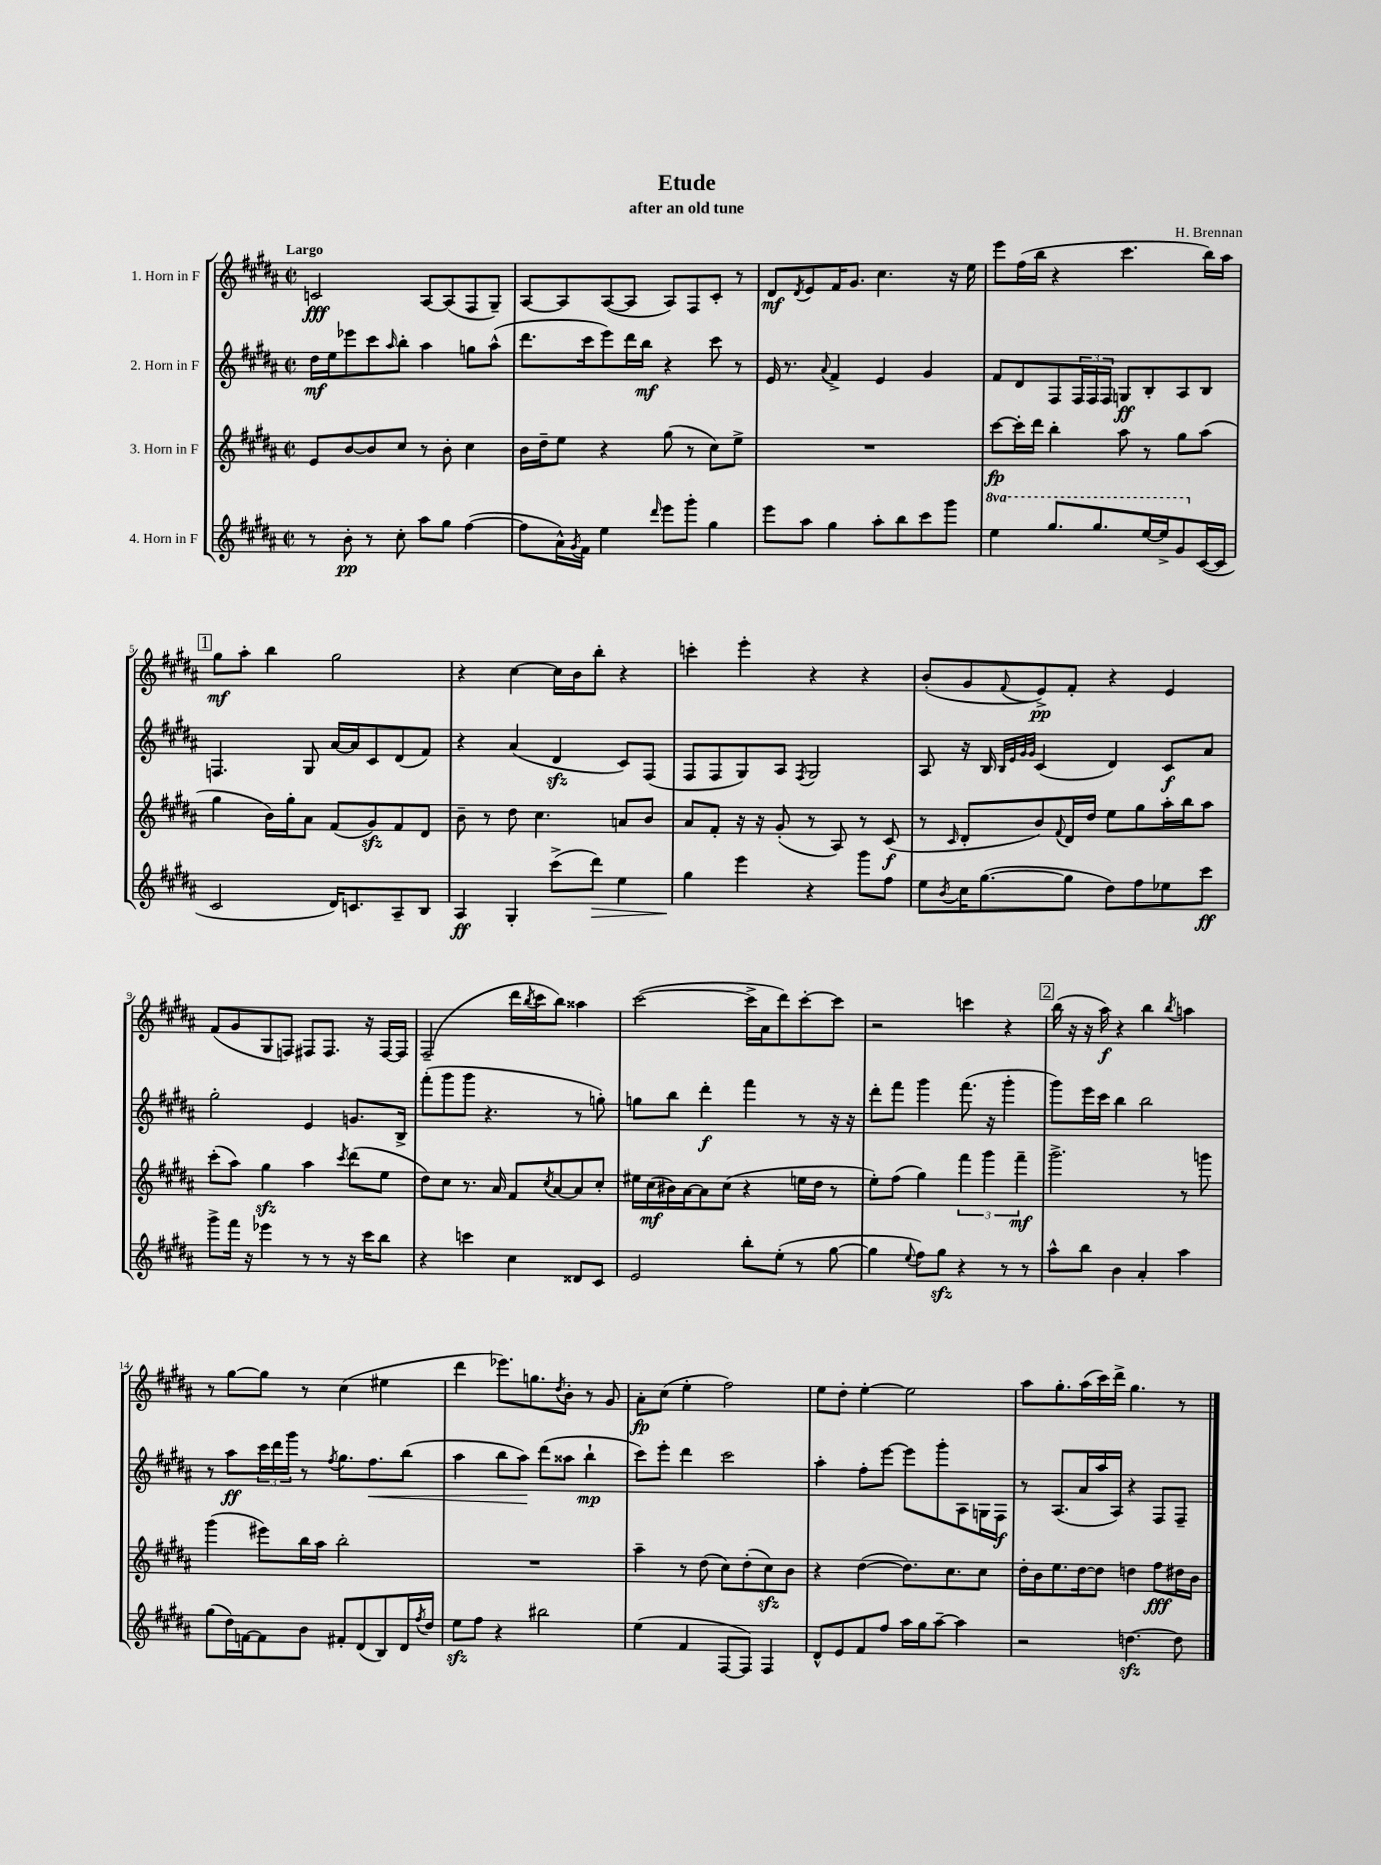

**kern	**dynam	**kern	**dynam	**kern	**dynam	**kern	**dynam
*part4	*part4	*part3	*part3	*part2	*part2	*part1	*part1
*staff4	*staff4	*staff3	*staff3	*staff2	*staff2	*staff1	*staff1
*I"4. Horn in F	*	*I"3. Horn in F	*	*I"2. Horn in F	*	*I"1. Horn in F	*
*clefG2	*	*clefG2	*	*clefG2	*	*clefG2	*
*k[f#c#g#d#a#]	*	*k[f#c#g#d#a#]	*	*k[f#c#g#d#a#]	*	*k[f#c#g#d#a#]	*
*M2/2	*	*M2/2	*	*M2/2	*	*M2/2	*
*met(c|)	*	*met(c|)	*	*met(c|)	*	*met(c|)	*
=1	=1	=1	=1	=1	=1	=1	=1
!	!	!	!	!	!	!LO:TX:a:B:t=Largo	!
8r	.	8e/L	.	16dd#\LL	mf	2cn/	fff
.	.	.	.	16ee\J	.	.	.
8b'\	pp	[8b/	.	8eee-X\	.	.	.
8r	.	8b/]	.	8ccc#\	.	.	.
.	.	.	.	16qqaa#/	.	.	.
8cc#'\	.	8cc#/J	.	8bb'\J	.	.	.
8aa#\L	.	8r	.	4aa#\	.	[8A#/L	.
8gg#\J	.	8b'\	.	.	.	(8A#/]	.
([4ff#\	.	4cc#\	.	8ggn\L	.	8F#/	.
.	.	.	.	(8aa#^^\J	.	8G#~/J)	.
=2	=2	=2	=2	=2	=2	=2	=2
8ff#\L]	.	16b\LL	.	8.ddd#\L	.	[8A#/L	.
.	.	16dd#~\J	.	.	.	.	.
16a#^^\L)	.	8ee\J	.	.	.	8A#/]	.
8qg#/	.	.	.	.	.	.	.
16f#\JJ	.	.	.	16ccc#\k	.	.	.
4ee\	.	4r	.	8eee\)	.	([8A#/	.
.	.	.	.	16ddd#\L	.	8A#/J]	.
.	.	.	.	16bb\JJ	mf	.	.
16qqddd#/	.	.	.	.	.	.	.
8eee\L	.	(8gg#\	.	4r	.	8A#/L)	.
8ggg#'\J	.	8r	.	.	.	8F#/	.
4gg#\	.	8cc#\L)	.	8ccc#\	.	8c#'/J	.
.	.	8ee^\J	.	8r	.	8r	.
=3	=3	=3	=3	=3	=3	=3	=3
8eee\L	.	1r	.	16e/	.	8d#/L	mf
.	.	.	.	8.r	.	.	.
.	.	.	.	.	.	8qd#/	.
8aa#\J	.	.	.	.	.	8e/	.
.	.	.	.	8qqa#/	.	.	.
4gg#\	.	.	.	4f#^/	.	16f#/K	.
.	.	.	.	.	.	8.g#/J	.
8aa#'\L	.	.	.	4e/	.	4.cc#\	.
8bb\	.	.	.	.	.	.	.
8ccc#\	.	.	.	4g#/	.	.	.
8ggg#\J	.	.	.	.	.	16r	.
.	.	.	.	.	.	16ee\	.
=4	=4	=4	=4	=4	=4	=4	=4
*8va	*	*	*	*	*	*	*
4eee\	.	[8ccc#\L	fp	8f#/L	.	8eee\L	.
.	.	16ccc#'\L]	.	8d#/	.	(16ff#\L	.
.	.	16ddd#\JJ	.	.	.	16bb\JJ	.
8.ggg#/L	.	4bb'\	.	8F#/	.	4r	.
.	.	.	.	24F#/L	.	.	.
.	.	.	.	24F#/	.	.	.
8.ggg#/	.	.	.	.	.	.	.
.	.	.	.	24F#/JJ	.	.	.
.	.	8aa#\	.	8Gn/L	ff	4.ccc#\	.
[16eee/L	.	8r	.	8B'/	.	.	.
16eee^/J]	.	.	.	.	.	.	.
8gg#/	.	8gg#\L	.	8A#/	.	.	.
*X8va	*	*	*	*	*	*	*
([16c#/L	.	(8aa#\J	.	8B/J	.	16bb\LL)	.
16c#/JJ]	.	.	.	.	.	16aa#\JJ	.
!!LO:LB:g=z
!!LO:REH:place=s1:t=1
=5	=5	=5	=5	=5	=5	=5	=5
2c#/	.	4gg#\	.	4.Fn/	.	8gg#\L	mf
.	.	.	.	.	.	8aa#'\J	.
.	.	16b\LL)	.	.	.	4bb\	.
.	.	16gg#'\J	.	.	.	.	.
.	.	8a#\J	.	8G#/	.	.	.
16d#/KL)	.	(8f#/L	.	[16a#/LL	.	2gg#\	.
8.cn/	.	.	.	16a#/J]	.	.	.
.	.	8g#zz/)	.	8c#/	.	.	.
8A#~/	.	8f#/	.	(8d#/	.	.	.
8B/J	.	8d#/J	.	8f#/J)	.	.	.
=6	=6	=6	=6	=6	=6	=6	=6
4A#/	ff	8b~\	.	4r	.	4r	.
.	.	8r	.	.	.	.	.
4G#'/	.	8dd#\	.	(4a#/	.	[4cc#\	.
.	.	4.cc#\	.	.	.	.	.
(8ccc#^\L	.	.	.	4d#zz/	.	16cc#\LL]	.
.	.	.	.	.	.	16b\J	.
!	!LO:HP:b	!	!	!	!	!	!
8ddd#\J)	>	.	.	.	.	8bb'\J	.
4ee\	.	8an/L	.	8c#/L)	.	4r	.
.	.	8b/J	.	(8F#/J	.	.	.
=7	=7	=7	=7	=7	=7	=7	=7
4gg#\	.	8a#/L	.	8F#/L	.	4cccn'\	.
.	.	8f#'/J	.	8F#/	.	.	.
4eee\	]	16r	.	8G#/)	.	4eee'\	.
.	.	16r	.	.	.	.	.
.	.	(8g#'/	.	8A#/J	.	.	.
.	.	.	.	8qF#/	.	.	.
4r	.	8r	.	2G#/	.	4r	.
.	.	8A#/)	.	.	.	.	.
8ggg#\L	.	8r	.	.	.	4r	.
8ff#\J	.	(8c#/	f	.	.	.	.
=8	=8	=8	=8	=8	=8	=8	=8
8ee\L	.	8r	.	8A#/	.	(8b'/L	.
8qb/	.	16qqc#/	.	.	.	.	.
16cc#\K	.	8d#'/L	.	16r	.	8g#/	.
([8.gg#\	.	.	.	16B/	.	.	.
.	.	.	.	32qqB/LLL	.	.	.
.	.	.	.	32qqe/	.	.	.
.	.	.	.	32qqg#/	.	.	.
.	.	.	.	32qqg#/JJJ	.	8qqf#/	.
.	.	8b/)	.	(4c#/	.	8e^/)	pp
.	.	8qqf#/	.	.	.	.	.
8gg#\J]	.	16d#/L	.	.	.	8f#'/J	.
.	.	16dd#/JJ	.	.	.	.	.
8dd#\L)	.	8ee\L	.	4d#/)	.	4r	.
8ff#\	.	8gg#\	.	.	.	.	.
8ee-X\	.	16aa#'\L	.	8c#/L	f	4e/	.
.	.	16bb\J	.	.	.	.	.
8ccc#\J	ff	8aa#\J	.	8a#/J	.	.	.
!!LO:LB:g=z
=9	=9	=9	=9	=9	=9	=9	=9
8ggg#^\L	.	(8ccc#'\L	.	2gg#'\	.	(8f#/L	.
16fff#\Jk	.	8aa#\J)	.	.	.	8g#/	.
16r	.	.	.	.	.	.	.
4eee-X\	.	4gg#zz\	.	.	.	8G#/	.
.	.	.	.	.	.	8Fn/J)	.
8r	.	4aa#\	.	4e/	.	8F#X/L	.
8r	.	.	.	.	.	8.F#/J	.
.	.	8qccc#/	.	.	.	.	.
16r	.	(8ddd#\L	.	8.gn/L	.	.	.
16ccc#\KL	.	.	.	.	.	16r	.
8bb\J	.	8ee\J	.	.	.	[16F#/LL	.
.	.	.	.	16B^/Jk	.	16F#/JJ]	.
=10	=10	=10	=10	=10	=10	=10	=10
4r	.	8dd#\L)	.	(8fff#'\L	.	(2F#~/	.
.	.	8cc#\J	.	8ggg#\	.	.	.
4cccn\	.	8.r	.	8ggg#\J	.	.	.
.	.	.	.	4.r	.	.	.
.	.	16a#/	.	.	.	.	.
4cc#\	.	8f#/L	.	.	.	16ddd#\LL	.
.	.	.	.	.	.	8qbb/	.
.	.	.	.	.	.	16ccc#\J	.
.	.	8qcc#/	.	.	.	.	.
.	.	[8a#/	.	.	.	8bb\J)	.
8d##X/L	.	8a#/]	.	8r	.	4aa##X\	.
8c#/J	.	8cc#'/J	.	8ggn'\)	.	.	.
=11	=11	=11	=11	=11	=11	=11	=11
2e/	.	16ee#X\LL	.	8ggn\L	.	([2ccc#\	.
.	.	(16cc#\	mf	.	.	.	.
.	.	16b#X\)	.	8bb\J	.	.	.
.	.	[16a#\J	.	.	.	.	.
.	.	8a#\]	.	4ddd#'\	f	.	.
.	.	(8cc#\J	.	.	.	.	.
8bb'\L	.	4r	.	4fff#\	.	16ccc#^\LL]	.
.	.	.	.	.	.	16a#\J	.
(8ee'\J	.	.	.	.	.	8ddd#\)	.
8r	.	16een\LL	.	8r	.	[8ccc#'\	.
.	.	16dd#\JJ	.	.	.	.	.
[8gg#\	.	8r	.	16r	.	8ccc#\J]	.
.	.	.	.	16r	.	.	.
=12	=12	=12	=12	=12	=12	=12	=12
4gg#\]	.	8ee'\L)	.	8ddd#'\L	.	2r	.
.	.	(8ff#\J	.	8fff#\J	.	.	.
8qqee/	.	.	.	.	.	.	.
8ff#\L)	.	4gg#\)	.	4ggg#\	.	.	.
8gg#zz\J	.	.	.	.	.	.	.
4r	.	6fff#\	.	(8.fff#\	.	4cccn\	.
.	.	6ggg#\	.	.	.	.	.
.	.	.	.	16r	.	.	.
8r	.	.	.	4ggg#'\	.	4r	.
.	.	6fff#~\	mf	.	.	.	.
8r	.	.	.	.	.	.	.
!!LO:REH:place=s1:t=2
=13	=13	=13	=13	=13	=13	=13	=13
8aa#^^\L	.	2.ggg#^\	.	8ggg#\L)	.	(16bb\	.
.	.	.	.	.	.	16r	.
8bb\J	.	.	.	16eee\L	.	16r	.
.	.	.	.	16ccc#\JJ	.	16aa#\)	f
4b\	.	.	.	4bb\	.	4r	.
4a#'/	.	.	.	2bb\	.	4bb\	.
.	.	.	.	.	.	8qbb/	.
4aa#\	.	8r	.	.	.	4aan\	.
.	.	8gggn\	.	.	.	.	.
!!LO:LB:g=z
=14	=14	=14	=14	=14	=14	=14	=14
(8gg#\L	.	(4ggg#\	.	8r	.	8r	.
16dd#\L)	.	.	.	8aa#\L	ff	[8gg#\L	.
[16fn\J	.	.	.	.	.	.	.
8f\]	.	8eee#X\L)	.	24ccc#\L	.	8gg#\J]	.
.	.	.	.	24ddd#\	.	.	.
.	.	.	.	24ggg#\JJ	.	.	.
8b\J	.	16bb\L	.	8r	.	8r	.
.	.	16aa#\JJ	.	.	.	.	.
.	.	.	.	8qff#/	.	.	.
8f#X'/L	.	2bb'\	.	8.gg#\L	.	(4cc#\	.
(8d#/	.	.	.	.	.	.	.
!	!	!	!	!	!LO:HP:b	!	!
.	.	.	.	8.ff#\	<	.	.
8B/)	.	.	.	.	.	4ee#X\	.
16d#/L	.	.	.	(8bb\J	.	.	.
8qff#/	.	.	.	.	.	.	.
16dd#/JJ	.	.	.	.	.	.	.
=15	=15	=15	=15	=15	=15	=15	=15
8eezz\L	.	1r	.	4aa#\	.	4ddd#\	.
8ff#\J	.	.	.	.	.	.	.
4r	.	.	.	8bb\L	.	8.eee-X\L)	.
.	.	.	.	8aa#\J)	.	.	.
.	.	.	.	.	.	8.ggn\	.
2bb#X\	.	.	.	(8ddd#\L	[	.	.
.	.	.	.	.	.	8qdd#/	.
.	.	.	.	8aa##X\J	.	8b'\J	.
.	.	.	.	4bb`\	mp	8r	.
.	.	.	.	.	.	8g#/	.
=16	=16	=16	=16	=16	=16	=16	=16
(4ee\	.	4aa#~\	.	8ccc#\L)	.	8a#'\L	fp
.	.	.	.	8eee'\J	.	(8cc#\J	.
4f#/	.	8r	.	4ddd#\	.	4ee'\	.
.	.	(8dd#\	.	.	.	.	.
[8F#/L	.	8cc#\L)	.	2ccc#\	.	2ff#\)	.
8F#/J])	.	(8dd#'\	.	.	.	.	.
4F#/	.	8cc#zz\)	.	.	.	.	.
.	.	8b\J	.	.	.	.	.
=17	=17	=17	=17	=17	=17	=17	=17
8d#^^/L	.	4r	.	4aa#'\	.	8ee\L	.
8e/	.	.	.	.	.	8dd#'\J	.
8f#/	.	([4dd#\	.	8ff#'\L	.	[4ee'\	.
8ff#/J	.	.	.	[8eee\J	.	.	.
16aa#\LL	.	8.dd#\L])	.	8eee\L]	.	2ee\]	.
16gg#\J	.	.	.	.	.	.	.
[8aa#~\J	.	.	.	8ggg#'\	.	.	.
.	.	8.cc#\	.	.	.	.	.
4aa#\]	.	.	.	8A#\	.	.	.
.	.	8cc#\J	.	16Gn\L	.	.	.
.	.	.	.	16F#\JJ	f	.	.
=18	=18	=18	=18	=18	=18	=18	=18
2r	.	16dd#'\LL	.	8r	.	8aa#\L	.
.	.	16b\J	.	.	.	.	.
.	.	8.ee\	.	(8.A#/L	.	8.gg#'\	.
.	.	[16dd#\k	.	16a#/L	.	(16aa#\L	.
.	.	8dd#\J]	.	16aa#/	.	16ccc#\)	.
.	.	.	.	16A#/JJ)	.	16ddd#^\JJ	.
[4.ddnzz\	.	4ddn\	.	4r	.	4.gg#\	.
.	.	8ff#\L	fff	8F#/L	.	.	.
8dd\]	.	16dd#X\L	.	8F#~/J	.	8r	.
.	.	16b\JJ	.	.	.	.	.
==	==	==	==	==	==	==	==
*-	*-	*-	*-	*-	*-	*-	*-
